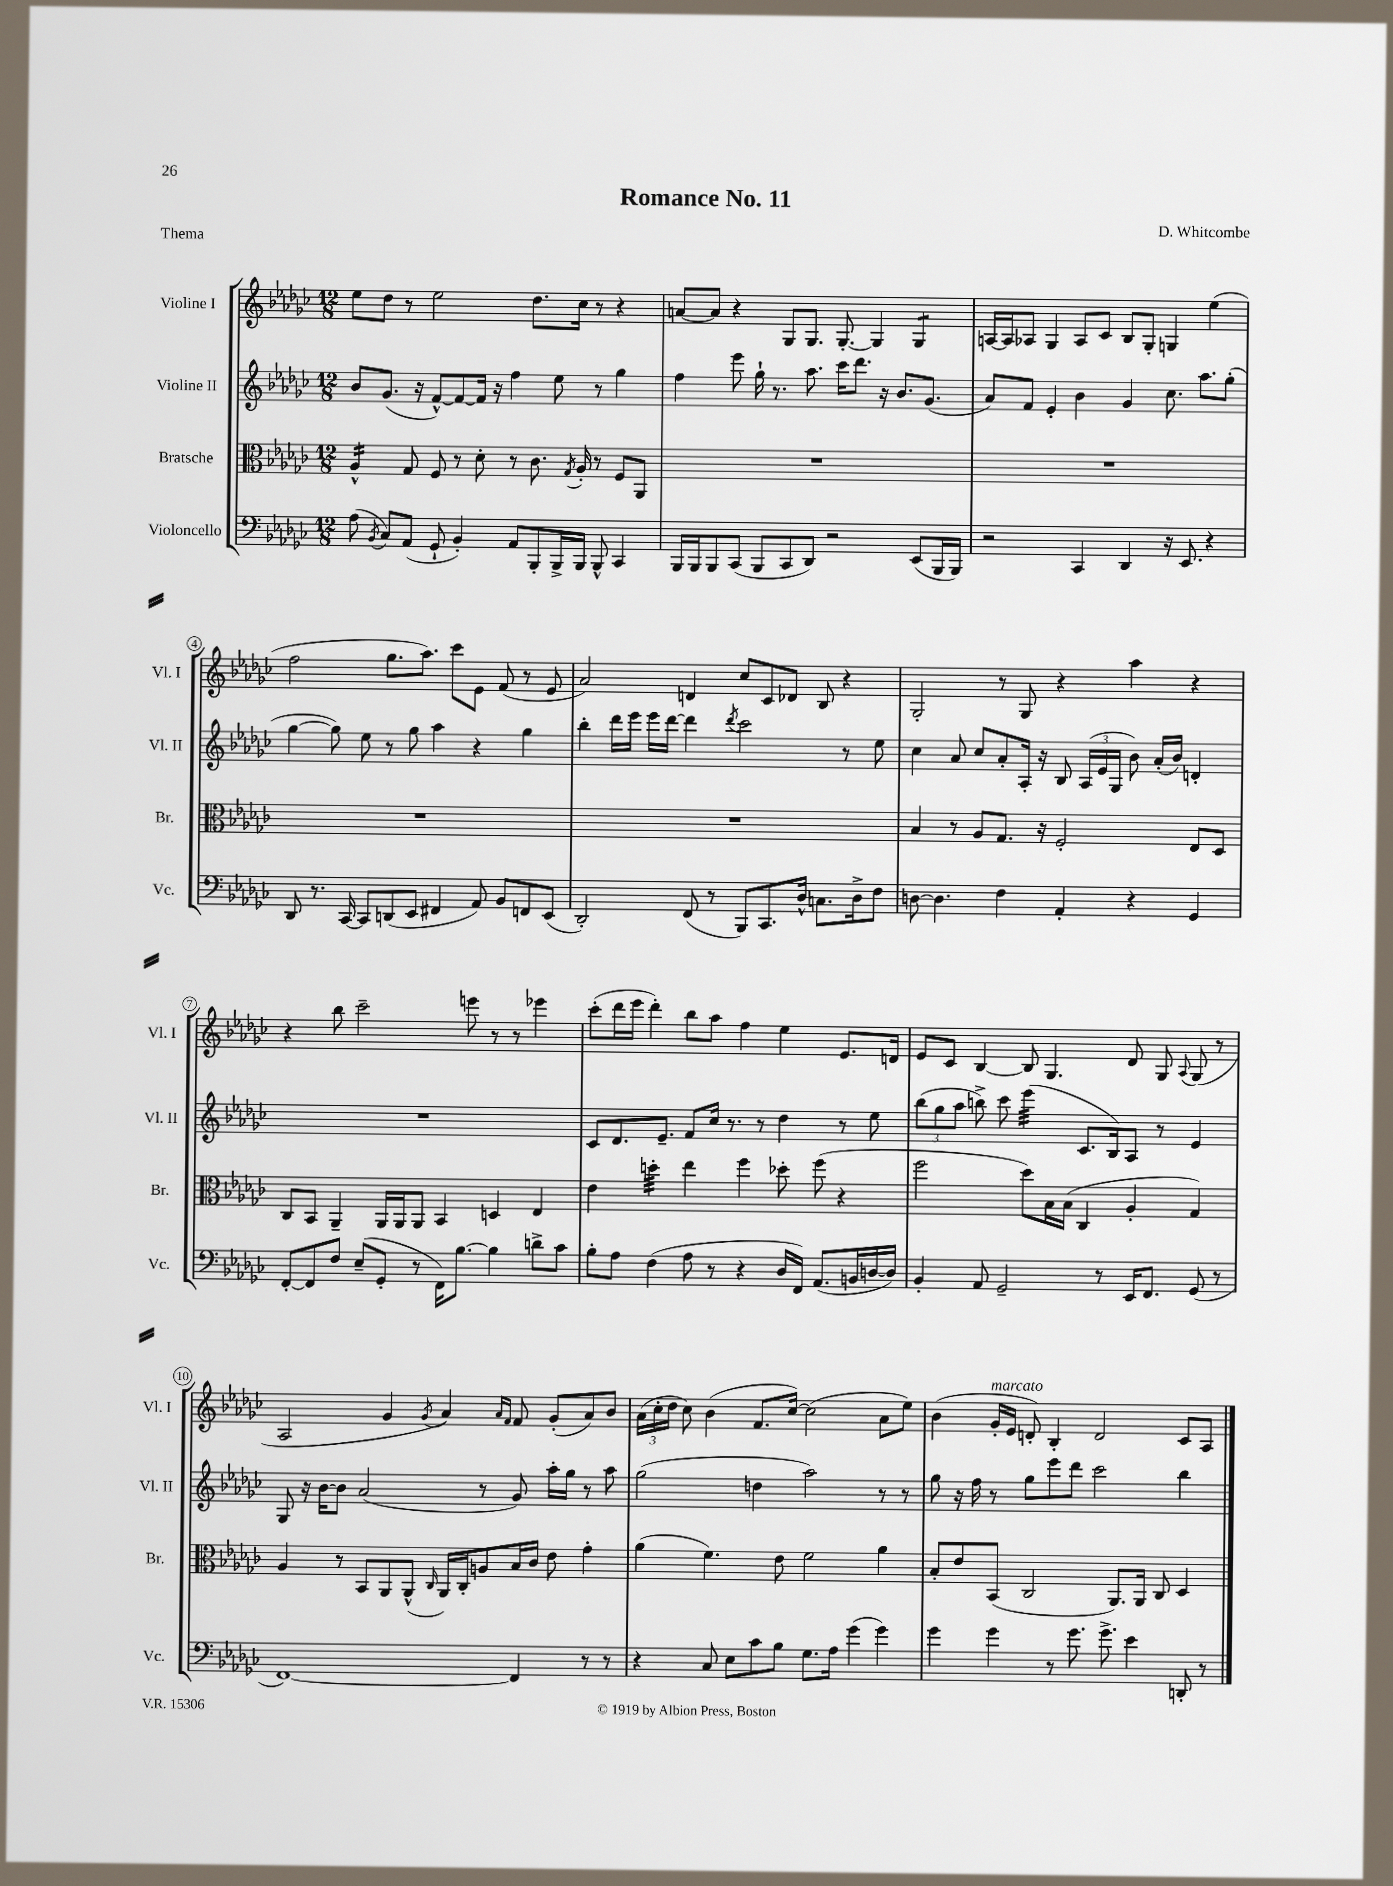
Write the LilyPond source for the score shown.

\header { title = "Romance No. 11" composer = "D. Whitcombe" piece = "Thema" }
<<
\new StaffGroup <<
\new Staff = "s0" \with { instrumentName = "Violine I" shortInstrumentName = "Vl. I" } {
    \clef treble \key ges \major \numericTimeSignature \time 12/8
    \autoBeamOff ees''8[ des''8] r8 ees''2 des''8.[ ces''16] r8 r4 |
    a'8[~ a'8] r4 ges8[ ges8.] ges8.~-. ges4 ges4:8 |
    a16[~ a16 aes8] ges4 aes8[ ces'8] bes8[ ges8]-. g4 ees''4( |
    f''2 ges''8.[ aes''8.]) ces'''8[ ees'8] f'8( r8 ees'8 |
    aes'2) d'4 ces''8[ ces'8 des'8] bes8 r4 |
    ges2-. r8 ges8 r4 aes''4 r4 |
    r4 bes''8 ces'''2-- e'''8 r8 r8 ees'''4 |
    ces'''8[-.( des'''16 ees'''16] des'''4-.) bes''8[ aes''8] f''4 ees''4 ees'8.[ d'16] |
    ees'8[ ces'8] bes4~ bes8 ges4. des'8 ges8 \appoggiatura { aes8 } ges8( r8 |
    aes2 ges'4 \acciaccatura { ges'8 } aes'4) \grace { aes'16[ f'16] } f'8 ges'8[-.( aes'8) bes'8] |
    \tuplet 3/2 { aes'16[( ces''16-. des''16] } ces''8) bes'4( f'8.[ ces''16]~) ces''2( aes'8[ ees''8]) |
    bes'4( ges'16[-.^\markup { \italic "marcato" } ees'16] d'8-.) bes4-. d'2 ces'8[ aes8] \bar "|." |
}
\new Staff = "s1" \with { instrumentName = "Violine II" shortInstrumentName = "Vl. II" } {
    \clef treble \key ges \major \numericTimeSignature \time 12/8
    \autoBeamOff bes'8[ ges'8.]( r16 f'8[~-^) f'8~ f'16] r16 f''4 ees''8 r8 ges''4 |
    f''4 ees'''8 ges''16-! r8. aes''8. ces'''16[ des'''8.] r16 bes'8.[ ges'8.]( |
    aes'8[) f'8] ees'4-. bes'4 ges'4 ces''8. aes''8.[ ges''8]-.( |
    ges''4~ ges''8) ees''8 r8 ges''8 aes''4 r4 ges''4 |
    bes''4-. des'''16[ ees'''16] ees'''16[ des'''16]~ des'''4 \acciaccatura { des'''8 } ces'''2 r8 ees''8 |
    ces''4 aes'8 ces''8[ aes'8-. aes16]-. r16 bes8 \tuplet 3/2 { aes16[( ees'16 ges16] } bes'8) aes'16[-.( bes'16]) d'4-. |
    R1. |
    ces'8[ des'8. ees'8.]-- f'8[ ces''16] r8. r8 des''4 r8 ees''8 |
    \tuplet 3/2 { bes''8[( ges''8 aes''8] } b''8->) ces'''8 ees'''4:32( ces'8.[ bes16) aes8] r8 ees'4 |
    ges8 r16 bes'16[~ bes'8] aes'2( r8 ges'8) aes''16[-. ges''16] r8 aes''8 |
    ges''2( d''4 aes''2) r8 r8 |
    ges''8 r16 f''16 r8 ges''8[ ees'''8 des'''8] ces'''2 bes''4 \bar "|." |
}
\new Staff = "s2" \with { instrumentName = "Bratsche" shortInstrumentName = "Br." } {
    \clef alto \key ges \major \numericTimeSignature \time 12/8
    \autoBeamOff aes4:16-^ ges8 f8 r8 des'8-. r8 ces'8. \acciaccatura { ges8 } aes16-. r8 f8[ aes,8] |
    R1. |
    R1. |
    R1. |
    R1. |
    bes4 r8 aes8[ ges8.] r16 f2-. ees8[ des8] |
    ces8[ bes,8] aes,4-- aes,16[ aes,16 aes,8] bes,4 d4 ees4 |
    ees'4 d''4:32-. ees''4 f''4 des''8-. f''8( r4 |
    f''2 des''8[) bes16 bes16]( ces4 aes4-. ges4) |
    aes4 r8 bes,8[ aes,8 aes,8]-^( \grace { ces16 } aes,16[) ces16-. a8 bes16 ces'16] ees'8 ges'4-. |
    aes'4( f'4.) ees'8 f'2 aes'4 |
    bes8[-. ees'8 bes,8]( ces2 aes,8.[) aes,16] ces8 des4 \bar "|." |
}
\new Staff = "s3" \with { instrumentName = "Violoncello" shortInstrumentName = "Vc." } {
    \clef bass \key ges \major \numericTimeSignature \time 12/8
    \autoBeamOff aes8( \acciaccatura { bes,8 } ces8[) aes,8]( ges,8-! bes,4-.) aes,8[ bes,,8-. bes,,16-> bes,,16] bes,,8-^ ces,4 |
    bes,,16[ bes,,16 bes,,8 ces,8]( bes,,8[ ces,8 des,8]) r2 ees,8[( bes,,16 bes,,16]) |
    r2 ces,4 des,4 r16 ees,8. r4 |
    des,8 r8. ces,16~ ces,8[ d,8( ees,8] fis,4 aes,8) bes,8[ f,8 ees,8]( |
    des,2-.) f,8( r8 bes,,8[) ces,8. des16]-^ c8.[ des16-> f8] |
    d8~ d4. f4 aes,4-. r4 ges,4 |
    f,8[~-. f,8 f8] ees8[--( ges,8]-. r8 f,16[) bes8.]~ bes4 d'8[-> ces'8] |
    bes8[-. aes8] f4( aes8 r8 r4 des16[ f,16]) aes,8.[( b,16 d16~ d16]) |
    bes,4-. aes,8 ges,2-- r8 ees,16[ f,8.] ges,8( r8 |
    f,1~) f,4 r8 r8 |
    r4 ces8 ees8[ ces'8 bes8] ges8.[ aes16] ges'4( ges'4) |
    ges'4 ges'4 r8 ges'8. ges'8.-> ees'4 d,8-. r8 \bar "|." |
}
>>
>>
\layout { \context { \Score \override BarNumber.stencil = #(make-stencil-circler 0.1 0.3 ly:text-interface::print) } }
